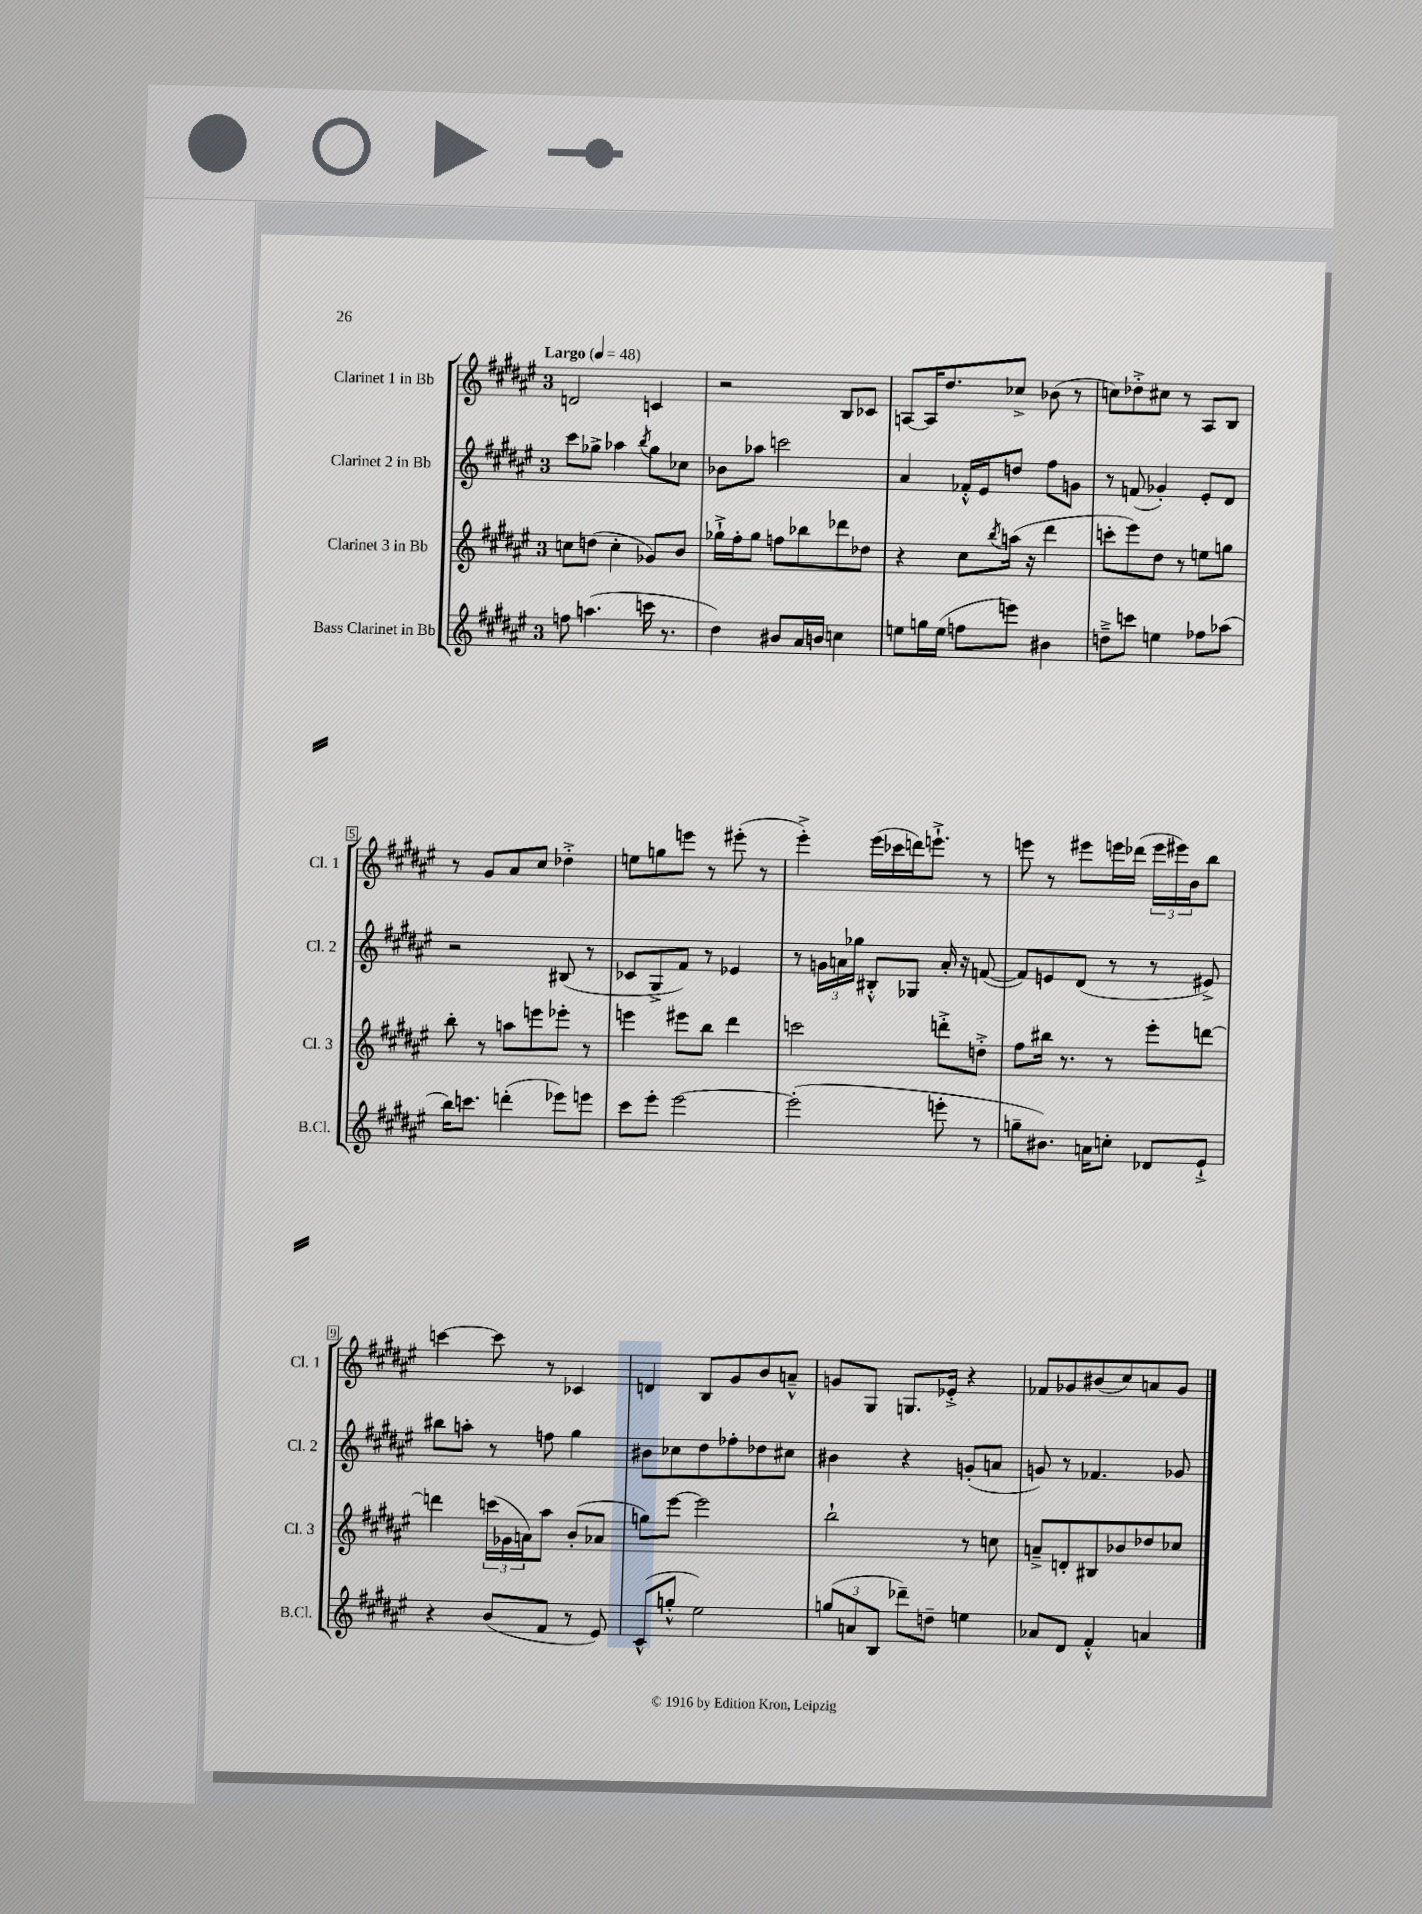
<<
\new StaffGroup <<
\new Staff = "s0" \with { instrumentName = "Clarinet 1 in Bb" shortInstrumentName = "Cl. 1" } {
    \clef treble \key fis \major \once \override Staff.TimeSignature.style = #'single-digit \time 3/4 \tempo "Largo" 4 = 48
    d'2 c'4 |
    r2 b8 ces'8 |
    a8~ a16 dis''8. ces''8-> bes'8( r8 |
    c''8) des''8-.-> cis''8 r8 ais8 b8 |
    r8 gis'8 ais'8 cis''8 des''4-.-> |
    e''8 g''8 e'''8 r8 eis'''8-.( r8 |
    eis'''4-.->) eis'''16( ces'''16 d'''16) e'''8.-!-> r8 |
    e'''8 r8 eis'''8 e'''16 des'''16( \tuplet 3/2 { e'''16 eis'''16) b'16 } b''8 |
    c'''4~ c'''8 r8 ces'4 |
    d'4 b8 gis'8 b'8 a'8---^ |
    g'8 gis8 g8. ees'16-.-> r4 |
    fes'8 ges'8 bis'8( cis''8) a'8 ges'8 \bar "|." |
}
\new Staff = "s1" \with { instrumentName = "Clarinet 2 in Bb" shortInstrumentName = "Cl. 2" } {
    \clef treble \key fis \major \once \override Staff.TimeSignature.style = #'single-digit \time 3/4
    cis'''8 ges''8-> aes''4 \acciaccatura { b''8 } ges''8 ces''8 |
    bes'8 aes''8 c'''2 |
    ais'4 fes'16-.-^ eis'16 d''8 fis''8 g'8 |
    r8 f'8( ges'4-.) eis'8-. dis'8 |
    r2 bis8( r8 |
    ces'8 gis8-> fis'8) r8 ees'4 |
    r8 \tuplet 3/2 { g'16 a'16 ges''16 } bis8-.-^ ges8 a'16-. r16 f'8~( |
    f'8) e'8 dis'8( r8 r8 eis'8->) |
    bis''8 a''8-. r8 f''8 gis''4 |
    bis'8 ces''8 dis''8 fes''8-. des''8 cis''8 |
    bis'4 r4 g'8-.( a'8 |
    g'8) r8 fes'4. ges'8 \bar "|." |
}
\new Staff = "s2" \with { instrumentName = "Clarinet 3 in Bb" shortInstrumentName = "Cl. 3" } {
    \clef treble \key fis \major \once \override Staff.TimeSignature.style = #'single-digit \time 3/4
    c''8 d''8( c''4-. ges'8) b'8 |
    ges''16-!-> fis''16-. ges''8 f''8 bes''8 des'''8 des''8 |
    r4 cis''8 \acciaccatura { b''8 } a''16( r16 dis'''4 |
    c'''8-. eis'''8) dis''8 r8 e''8 g''8 |
    b''8-. r8 a''8 e'''8 ees'''8-. r8 |
    e'''4 eis'''8 b''8 dis'''4 |
    c'''2 d'''8-.-> d''8-.-> |
    fis''8 bis''16 r8. r8 eis'''8-. d'''8~ |
    d'''4 \tuplet 3/2 { c'''16( ges'16 a'16) } ais''8 b'8-.( aes'8 |
    g''8) eis'''8~ eis'''2 |
    b''2-! r8 c''8 |
    a'8---> d'8-. bis8 bes'8 des''8 ces''8 \bar "|." |
}
\new Staff = "s3" \with { instrumentName = "Bass Clarinet in Bb" shortInstrumentName = "B.Cl." } {
    \clef treble \key fis \major \once \override Staff.TimeSignature.style = #'single-digit \time 3/4
    f''8 a''4.( c'''16 r8. |
    dis''4) bis'8 ais'16 b'16 c''4 |
    e''8 g''16 e''16( f''8 e'''8) bis'4 |
    d''8---> c'''8 e''4 fes''8 aes''8( |
    b''16) c'''8. d'''4-.( ees'''8) e'''8 |
    cis'''8 eis'''8-. eis'''2~ |
    eis'''2-.( e'''8-. r8 |
    g''8-- bis'8.) a'16 c''8-. des'8 eis'8-!-> |
    r4 b'8( fis'8 r8 eis'8) |
    cis'8-^( g''8-.-^ eis''2) |
    \tuplet 3/2 { g''8( a'8 b8 } des'''8--) d''8-- e''4 |
    aes'8 dis'8 fis'4-.-^ a'4 \bar "|." |
}
>>
>>
\layout { \context { \Score \override BarNumber.stencil = #(make-stencil-boxer 0.1 0.3 ly:text-interface::print) } }
